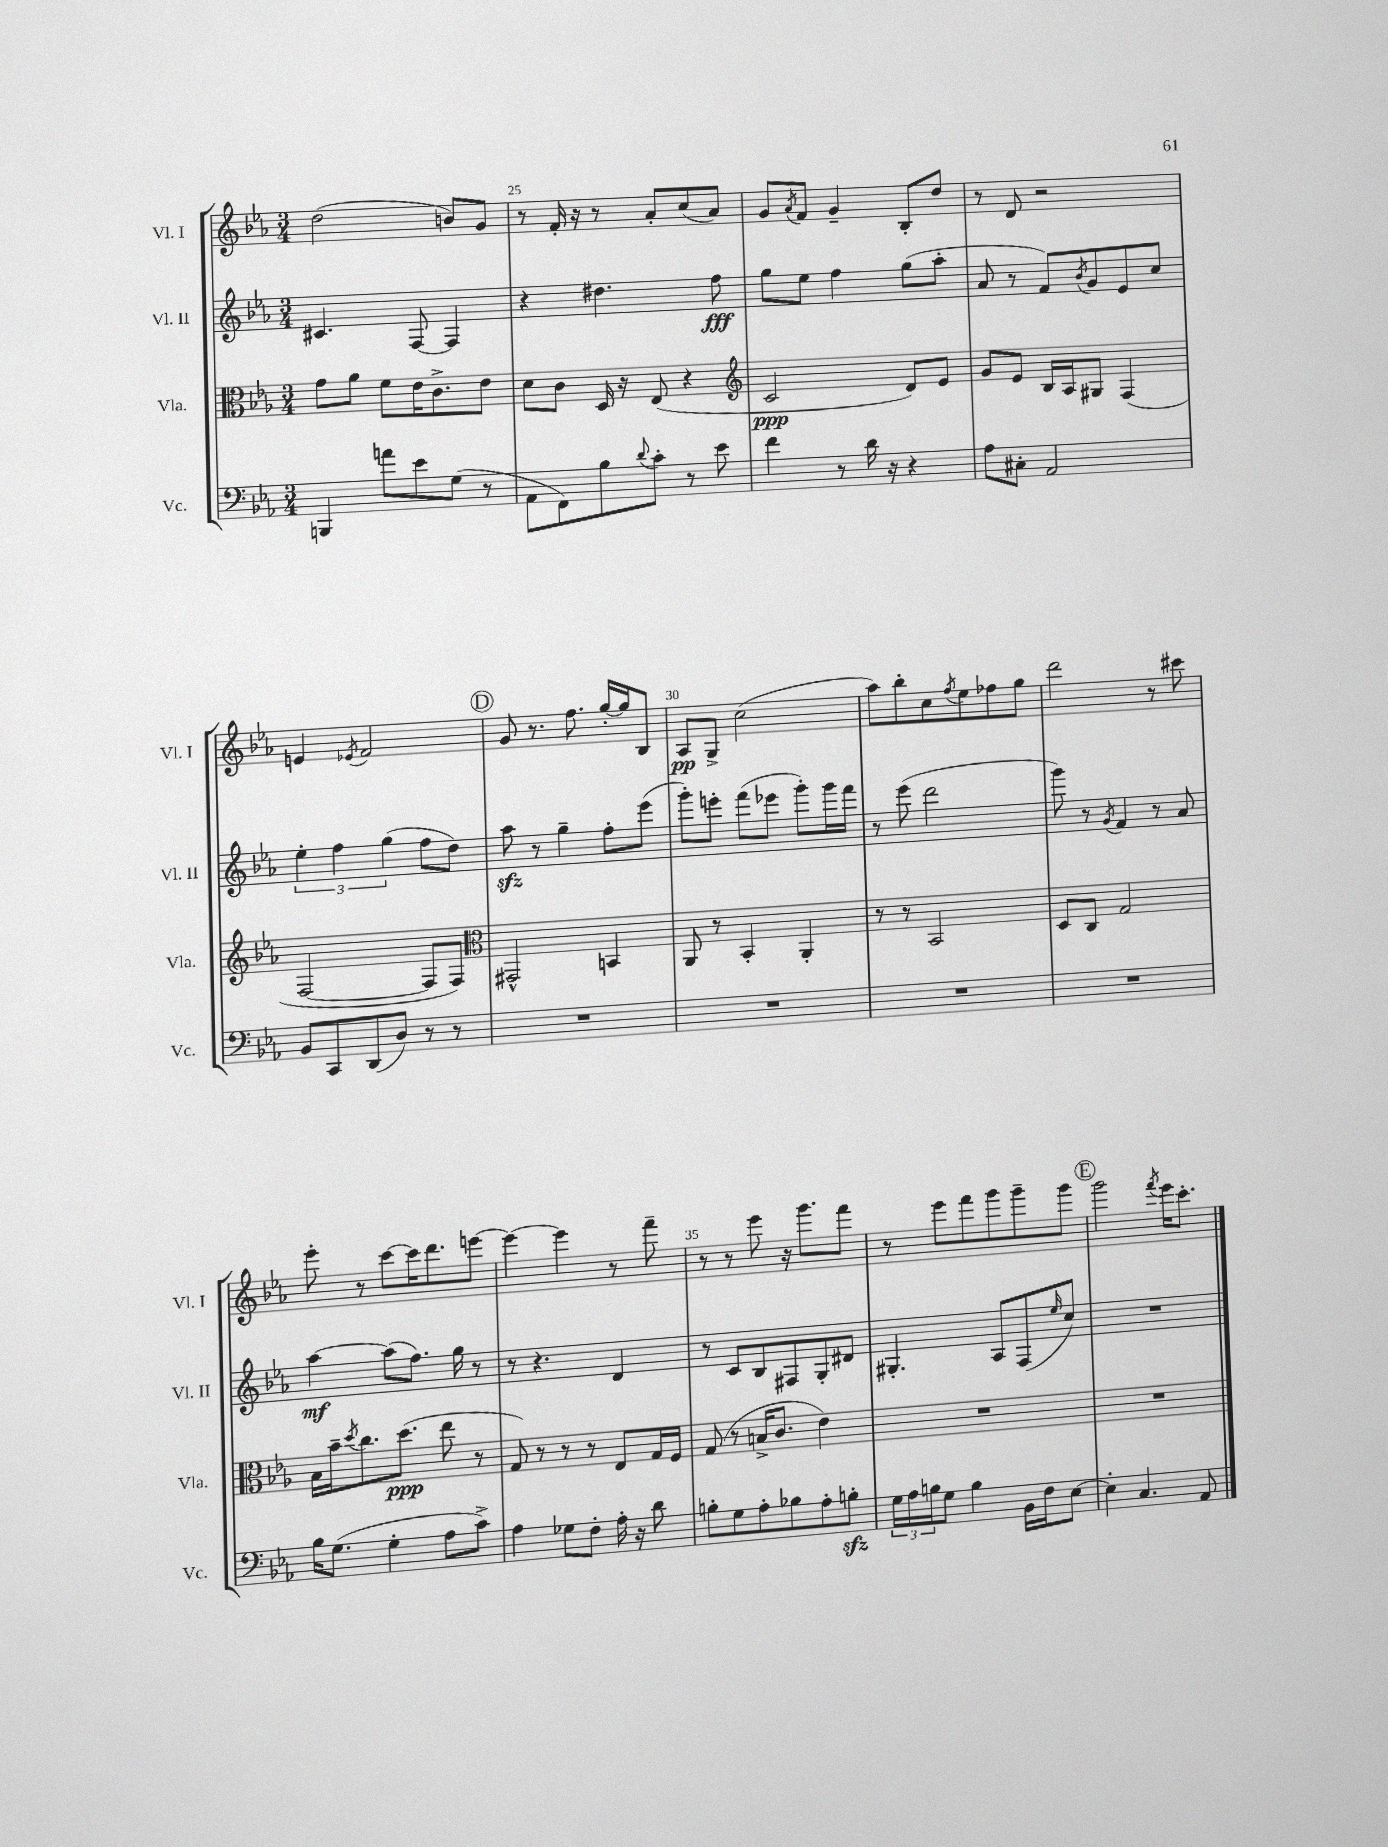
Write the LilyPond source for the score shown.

<<
\new StaffGroup <<
\new Staff = "s0" \with { instrumentName = "Vl. I" shortInstrumentName = "Vl. I" } {
    \clef treble \key ees \major \numericTimeSignature \time 3/4
    d''2( b'8) g'8 |
    r8 f'16-. r16 r8 aes'8-. c''8( aes'8) |
    g'8 \acciaccatura { aes'8 } f'8 g'4-- bes8-. d''8 |
    r8 d'8 r2 |
    e'4 \acciaccatura { ees'8 } f'2 |
    \mark \markup { \circle "D" } g'8 r8. f''8. g''16~-. g''16 bes8 |
    aes8\pp g8-> c''2( |
    aes''8) bes''8-. c''8 \acciaccatura { f''8 } ees''8 fes''8 g''8 |
    d'''2 r8 cis'''8 |
    ees'''8-. r8 c'''8~ c'''16 d'''8. e'''8~ |
    e'''4~ e'''4 r8 f'''8-- |
    r8 r8 ees'''8 r16 g'''8. f'''8 |
    r8 ees'''8 f'''8 g'''8 g'''8-- g'''8 |
    \mark \markup { \circle "E" } g'''2 \acciaccatura { f'''8 } ees'''16 c'''8.-. \bar "|." |
}
\new Staff = "s1" \with { instrumentName = "Vl. II" shortInstrumentName = "Vl. II" } {
    \clef treble \key ees \major \numericTimeSignature \time 3/4
    cis'4. f8~ f4 |
    r4 dis''4. f''8\fff |
    g''8 ees''8 f''4 g''8( aes''8-. |
    aes'8 r8 f'8) \acciaccatura { bes'8 } g'8 ees'8 c''8 |
    \tuplet 3/2 { ees''4-. f''4 g''4( } f''8 d''8) |
    \mark \markup { \circle "D" } aes''8\sfz r8 g''4-- f''8-. ees'''8( |
    g'''8-.) e'''8-. f'''8( ees'''8 g'''8-.) g'''16 f'''16 |
    r8 ees'''8( d'''2 |
    g'''8) r8 \acciaccatura { g'8 } f'4 r8 aes'8 |
    aes''4~\mf aes''8( f''8.) g''16 r8 |
    r8 r4. d'4 |
    r8 c'8 bes8 fis8 g8-. dis'8 |
    gis4.-. aes8 f8( \grace { ees''16 } c''8) |
    \mark \markup { \circle "E" } R2. \bar "|." |
}
\new Staff = "s2" \with { instrumentName = "Vla." shortInstrumentName = "Vla." } {
    \clef alto \key ees \major \numericTimeSignature \time 3/4
    g'8 aes'8 f'8 ees'16 c'8.-> ees'8 |
    d'8 c'8 d16 r16 ees8( r4 |
    \clef treble c'2\ppp d'8) ees'8 |
    g'8 ees'8 bes16 aes16 gis8 f4( |
    f2~ f8 f8) |
    \mark \markup { \circle "D" } \clef alto gis,2-^ b,4 |
    aes,8 r8 bes,4-. aes,4-. |
    r8 r8 bes,2 |
    d8 c8 g2 |
    bes16 bes'16-- \acciaccatura { d''8 } c''8. d''8.\ppp( ees''8 r8 |
    g8) r8 r8 r8 ees8 g16 f16 |
    g8( r8 b16-> c'8. ees'4) |
    R2. |
    \mark \markup { \circle "E" } R2. \bar "|." |
}
\new Staff = "s3" \with { instrumentName = "Vc." shortInstrumentName = "Vc." } {
    \clef bass \key ees \major \numericTimeSignature \time 3/4
    b,,4 a'8 ees'8 g8( r8 |
    aes,8 f,8) bes8 \appoggiatura { d'8 } c'8-. r8 ees'8 |
    f'4 r8 d'16 r16 r4 |
    aes8 cis8-. aes,2 |
    bes,8 c,8 d,8( d8) r8 r8 |
    \mark \markup { \circle "D" } R2. |
    R2. |
    R2. |
    R2. |
    bes16 g8.( g4-. aes8 c'8->) |
    aes4 ges8 f8-. aes16-. r16 d'8 |
    b8-. g8 aes8-. bes8 aes8-. b8-.\sfz |
    \tuplet 3/2 { g16 aes16 b16 } g8 b4 bes,16 f16 ees8~ |
    \mark \markup { \circle "E" } ees4-. c4. aes,8 \bar "|." |
}
>>
>>
\layout { \context { \Score currentBarNumber = #24 \override BarNumber.break-visibility = ##(#f #t #t) barNumberVisibility = #(every-nth-bar-number-visible 5) } }
